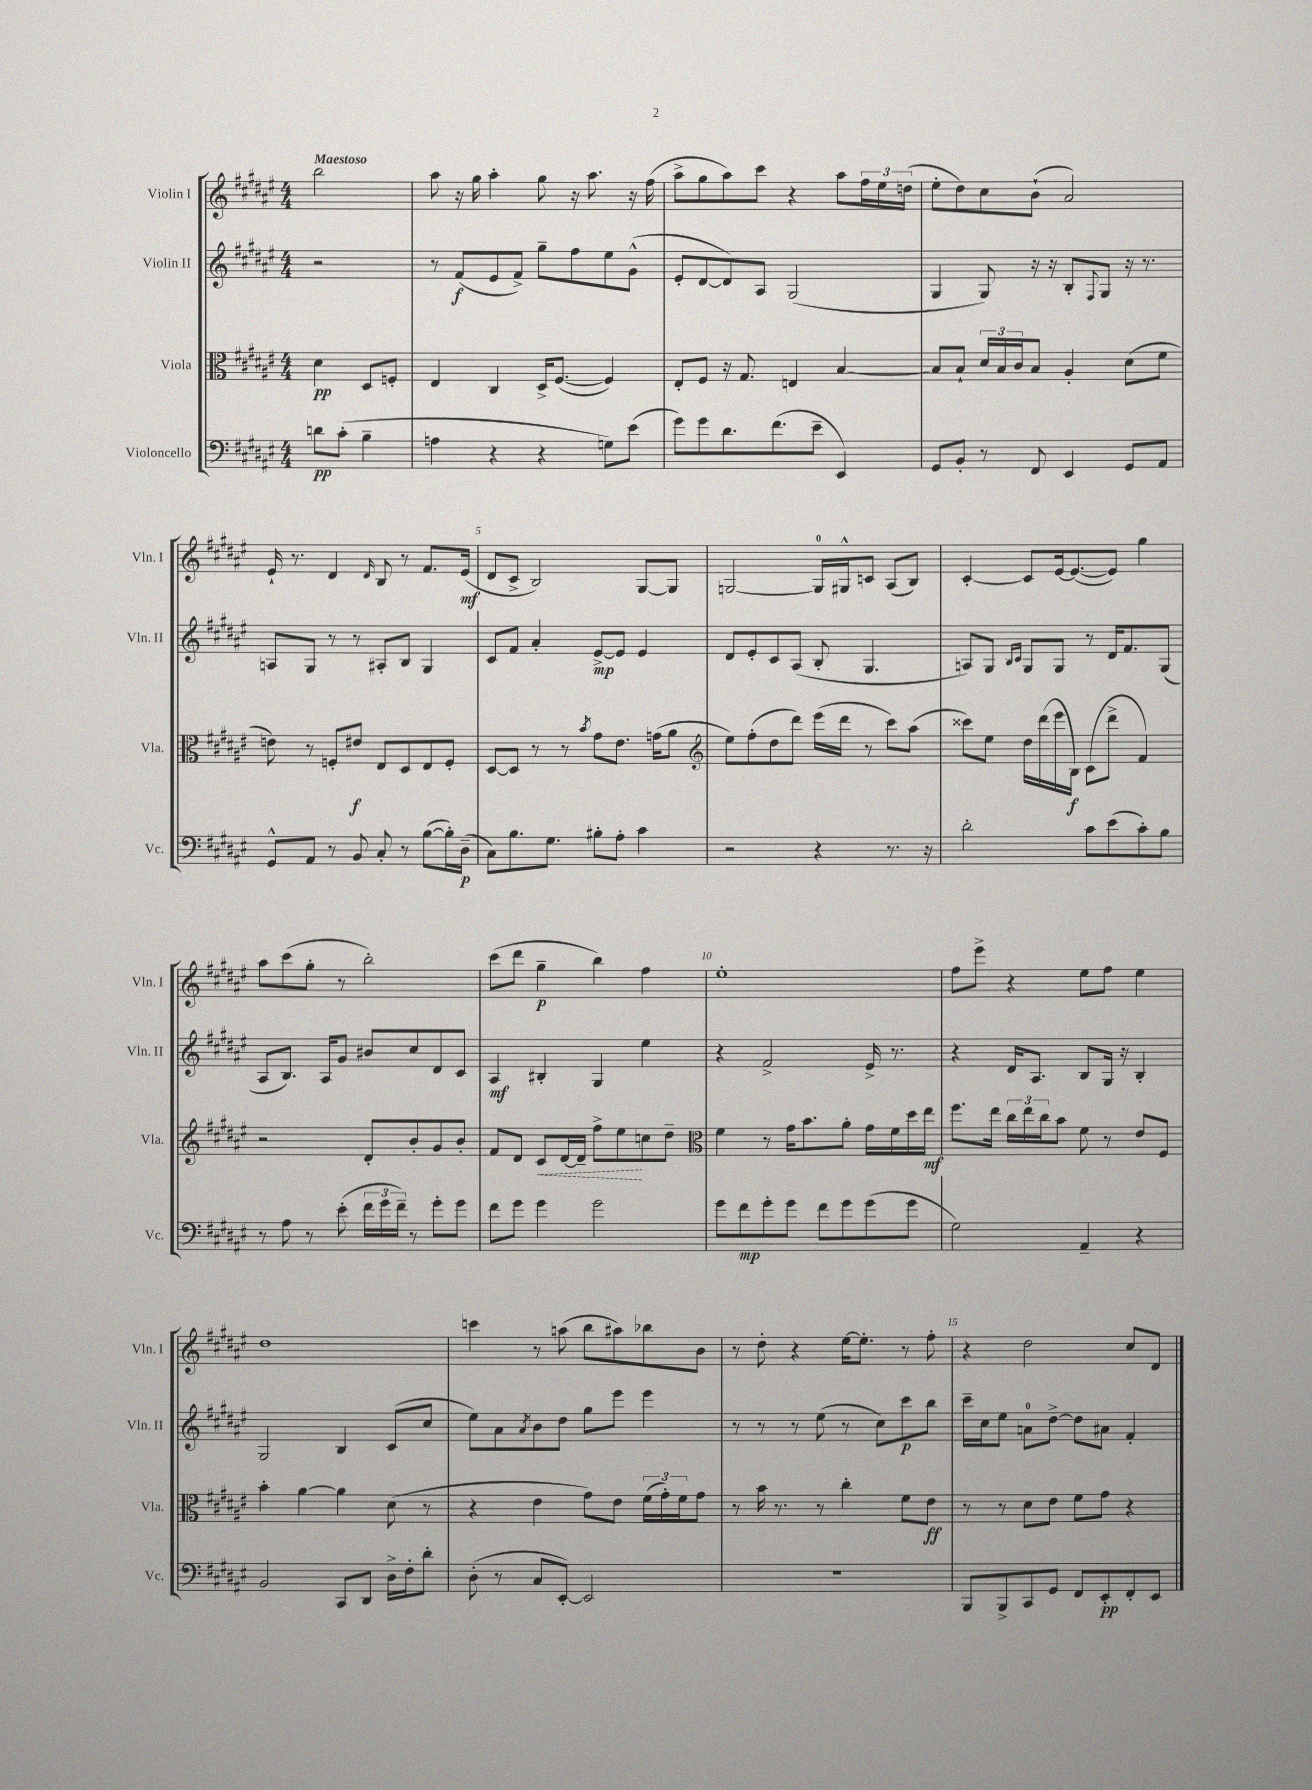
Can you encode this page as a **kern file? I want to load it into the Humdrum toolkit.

**kern	**kern	**kern	**kern
*staff4	*staff3	*staff2	*staff1
*clefF4	*clefC3	*clefG2	*clefG2
*k[f#c#g#d#a#e#]	*k[f#c#g#d#a#e#]	*k[f#c#g#d#a#e#]	*k[f#c#g#d#a#e#]
*M4/4	*M4/4	*M4/4	*M4/4
8d\L	4d#\	2r	2bb\
(8c#'\J	.	.	.
4B~\	8D#/L	.	.
.	8F'/J	.	.
=	=	=	=
4A\	4E#/	8r	8aa#\
.	.	(8f#/L	16r
.	.	.	16gg#\
4r	4C#/	8e#/	4aa#'\
.	.	8f#^/J)	.
4r	16D#^/LK	8gg#~\L	8gg#\
.	([8.F#/J	.	.
.	.	8ff#\	16r
.	.	.	8.aa#\
8G\L)	4F#/])	8ee#\	.
(8e#\J	.	(8g#^^\J	16r
.	.	.	(16ff#\
=	=	=	=
8g#\L)	8E#'/L	8e#'/L	8aa#^\L
8g#\	8F#/J	[8d#/	8gg#\
8.d#\	16r	8d#/])	8aa#\)
.	8.G#/	.	.
.	.	8A#/J	8ccc#\J
(8.f#\	.	.	.
.	4E/	(2G#/	4r
8e#~\J	.	.	.
4EE#/)	[4B/	.	8aa#\L
.	.	.	24ff#\L
.	.	.	24ee#\
.	.	.	(24dd\JJ
=	=	=	=
8GG#/L	8B/]L	4G#/	8ee#'\L
8BB'/J	8B`/J	.	8dd#\)
8r	24d#/LL	8G#/)	8cc#\
.	24B/	.	.
.	24c#/J	.	.
8FF#/	8B/J	16r	(8b`\J
.	.	16r	.
4EE#/	4A#'/	8B'/L	2a#/)
.	.	8qqF#/	.
.	.	8G#/J	.
8GG#/L	(8d#\L	16r	.
.	.	8.r	.
8AA#/J	8f#\J	.	.
=	=	=	=
8GG#^^/L	8e\)	8A/L	16e#`/
.	.	.	8.r
8AA#/J	8r	8G#/J	.
8r	8F'/L	8r	4d#/
8BB/	8e#/J	8r	.
.	.	.	16qqd#/
8C#'/	8E#/L	8A#'/L	8B/
8r	8D#/	8B/J	8r
([8B\L	8E#/	4G#/	8.f#/L
16B'\]L)	8F'/J	.	.
(16D#~\JJ	.	.	(16e#/Jk
=	=	=	=
8C#\L)	[8D#/L	8c#/L	8d#/L
8.B\	8D#/]J	8f#/J	8c#^/J
.	8r	4a#'/	2B/)
8.G#\J	.	.	.
.	8r	.	.
.	8qb/	.	.
8B#'\L	8g#\L	[8e#^/L	.
8A#'\J	8.e#\J	8e#/]J	.
4c#\	.	4e#/	[8G#/L
.	(16g\LK	.	.
.	8a#\J	.	8G#/]J
=	=	=	=
*	*clefG2	*	*
2r	8ee#\L)	8d#/L	[2G/
.	(8ff#'\	8e#'/	.
.	8dd#\	8c#/	.
.	8ddd#\J)	(8A#/J	.
4r	(16eee#\LL	8B'/	16G/]LL
.	16ddd#\JJ	.	16G#^^/J
.	8r	4.G#/	8c/J
8.r	8ccc#\L)	.	(8A#/L
.	(8aa#\J	.	8B/J)
16r	.	.	.
=	=	=	=
2d#'\	8ccc##\L)	8A/L)	[4c#'/
.	8ee#\J	8G#/J	.
.	.	16qqB/LL	.
.	.	16qqc#/JJ	.
.	16dd#\LL	8G#/L	8c#/]L
.	(16ddd#\	.	.
.	16eee#\	8G#/J	[16e#/k
.	16B\JJ)	.	(8.e#/_
8c#\L	(8c#\L	8r	.
(8e#\	8ddd#^\J	16d#/LK	8e#/]J)
.	.	8.f#/	.
8c#'\)	4f#/)	.	4gg#\
8B\J	.	(8G#/J	.
=	=	=	=
8r	2r	8A#/L	8aa#\L
8A#\	.	8.B/J)	(8ccc#\
8r	.	.	8gg#'\J
.	.	16A#/LK	.
(8e#'\	.	8g#/J	8r
24f#\LL	8d#'/L	8b#/L	2bb'\)
24g#\	.	.	.
24f#~\JJ)	.	.	.
8r	8b'/	8cc#/	.
8g#'\L	8g#/	8d#/	.
8g#\J	8b'/J	8c#/J	.
=	=	=	=
8f#\L	8f#/L	4A#/	(8ccc#\L
8g#\J	8d#/J	.	8ddd#\J
4g#\	8c#/L	4B#'/	4gg#~\
.	[16d#/L	.	.
.	16d#~/]JJ	.	.
2g#\	8ff#^\L	4G#/	4bb\)
.	8ee#\	.	.
.	8cc\	4ee#\	4ff#\
.	8dd#~\J	.	.
=	=	=	=
*	*clefC3	*	*
8g#\L	4f#\	4r	1ee#'
8f#\	.	.	.
8g#'\	8r	2f#^/	.
8g#\J	16g#\LK	.	.
.	8.b\	.	.
8f#\L	.	.	.
8g#\	8a#'\J	.	.
(8g#\	16g#\LL	16e#^/	.
.	16f#\	8.r	.
8g#\J	16dd#\	.	.
.	16ee#\JJ	.	.
=	=	=	=
2G#\)	8.ff#\L	4r	8ff#\L
.	.	.	8eee#^\J
.	16ee#\Jk	.	.
.	24cc#\LL	16d#/LK	4r
.	24ee#\	.	.
.	.	8.A#/J	.
.	24cc#\J	.	.
.	8b\J	.	.
4AA#~/	8f#\	8B/L	8ee#\L
.	8r	16G#/Jk	8ff#\J
.	.	16r	.
4r	8e#/L	4B'/	4ee#\
.	8F#/J	.	.
=	=	=	=
2BB/	4b'\	2G#/	1dd#
.	[4a#\	.	.
8CC#/L	4a#\]	4B/	.
8DD#/J	.	.	.
16D#^\LL	(8d#\	(8c#/L	.
16F#'\J	.	.	.
8d#'\J	8r	8cc#/J	.
=	=	=	=
(8D#'\	4r	8ee#\L)	4ccc\
8r	.	8a#\	.
.	.	8qa#/	.
8C#/L	4e#\	8b\	8r
[8EE#'/J)	.	8dd#\J	(8aa\
2EE#/]	8g#\L)	8gg#\L	8bb\L
.	8e#\J	8eee#\J	8aa#\)
.	(24f#\LL	4eee#\	8bb-\
.	24g#'\)	.	.
.	24f#\J	.	.
.	8g#\J	.	8b\J
=	=	=	=
1r	8r	8r	8r
.	16b\	8r	8dd#'\
.	8.r	.	.
.	.	8r	4r
.	8r	(8ee#\	.
.	4cc#'\	8r	[16ee#\LK
.	.	.	8.ee#'\]J
.	.	8cc#\L)	.
.	8f#\L	8ccc#\	8r
.	8e#\J	8bb\J	8ff#'\
=	=	=	=
8BBB/L	8r	16ccc#~\LL	4r
.	.	16cc#\J	.
8BBB^/	8r	8ee#\J	.
8CC#/	8d#\L	8a\L	2dd#\
8GG#/J	8e#\J	[8dd#^\J	.
8FF#/L	8f#\L	8dd#\]L	.
8EE#'/	8g#\J	8a#\J	.
8FF#'/	4r	4f#'/	8cc#/L
8EE#/J	.	.	8d#/J
==	==	==	==
*-	*-	*-	*-
